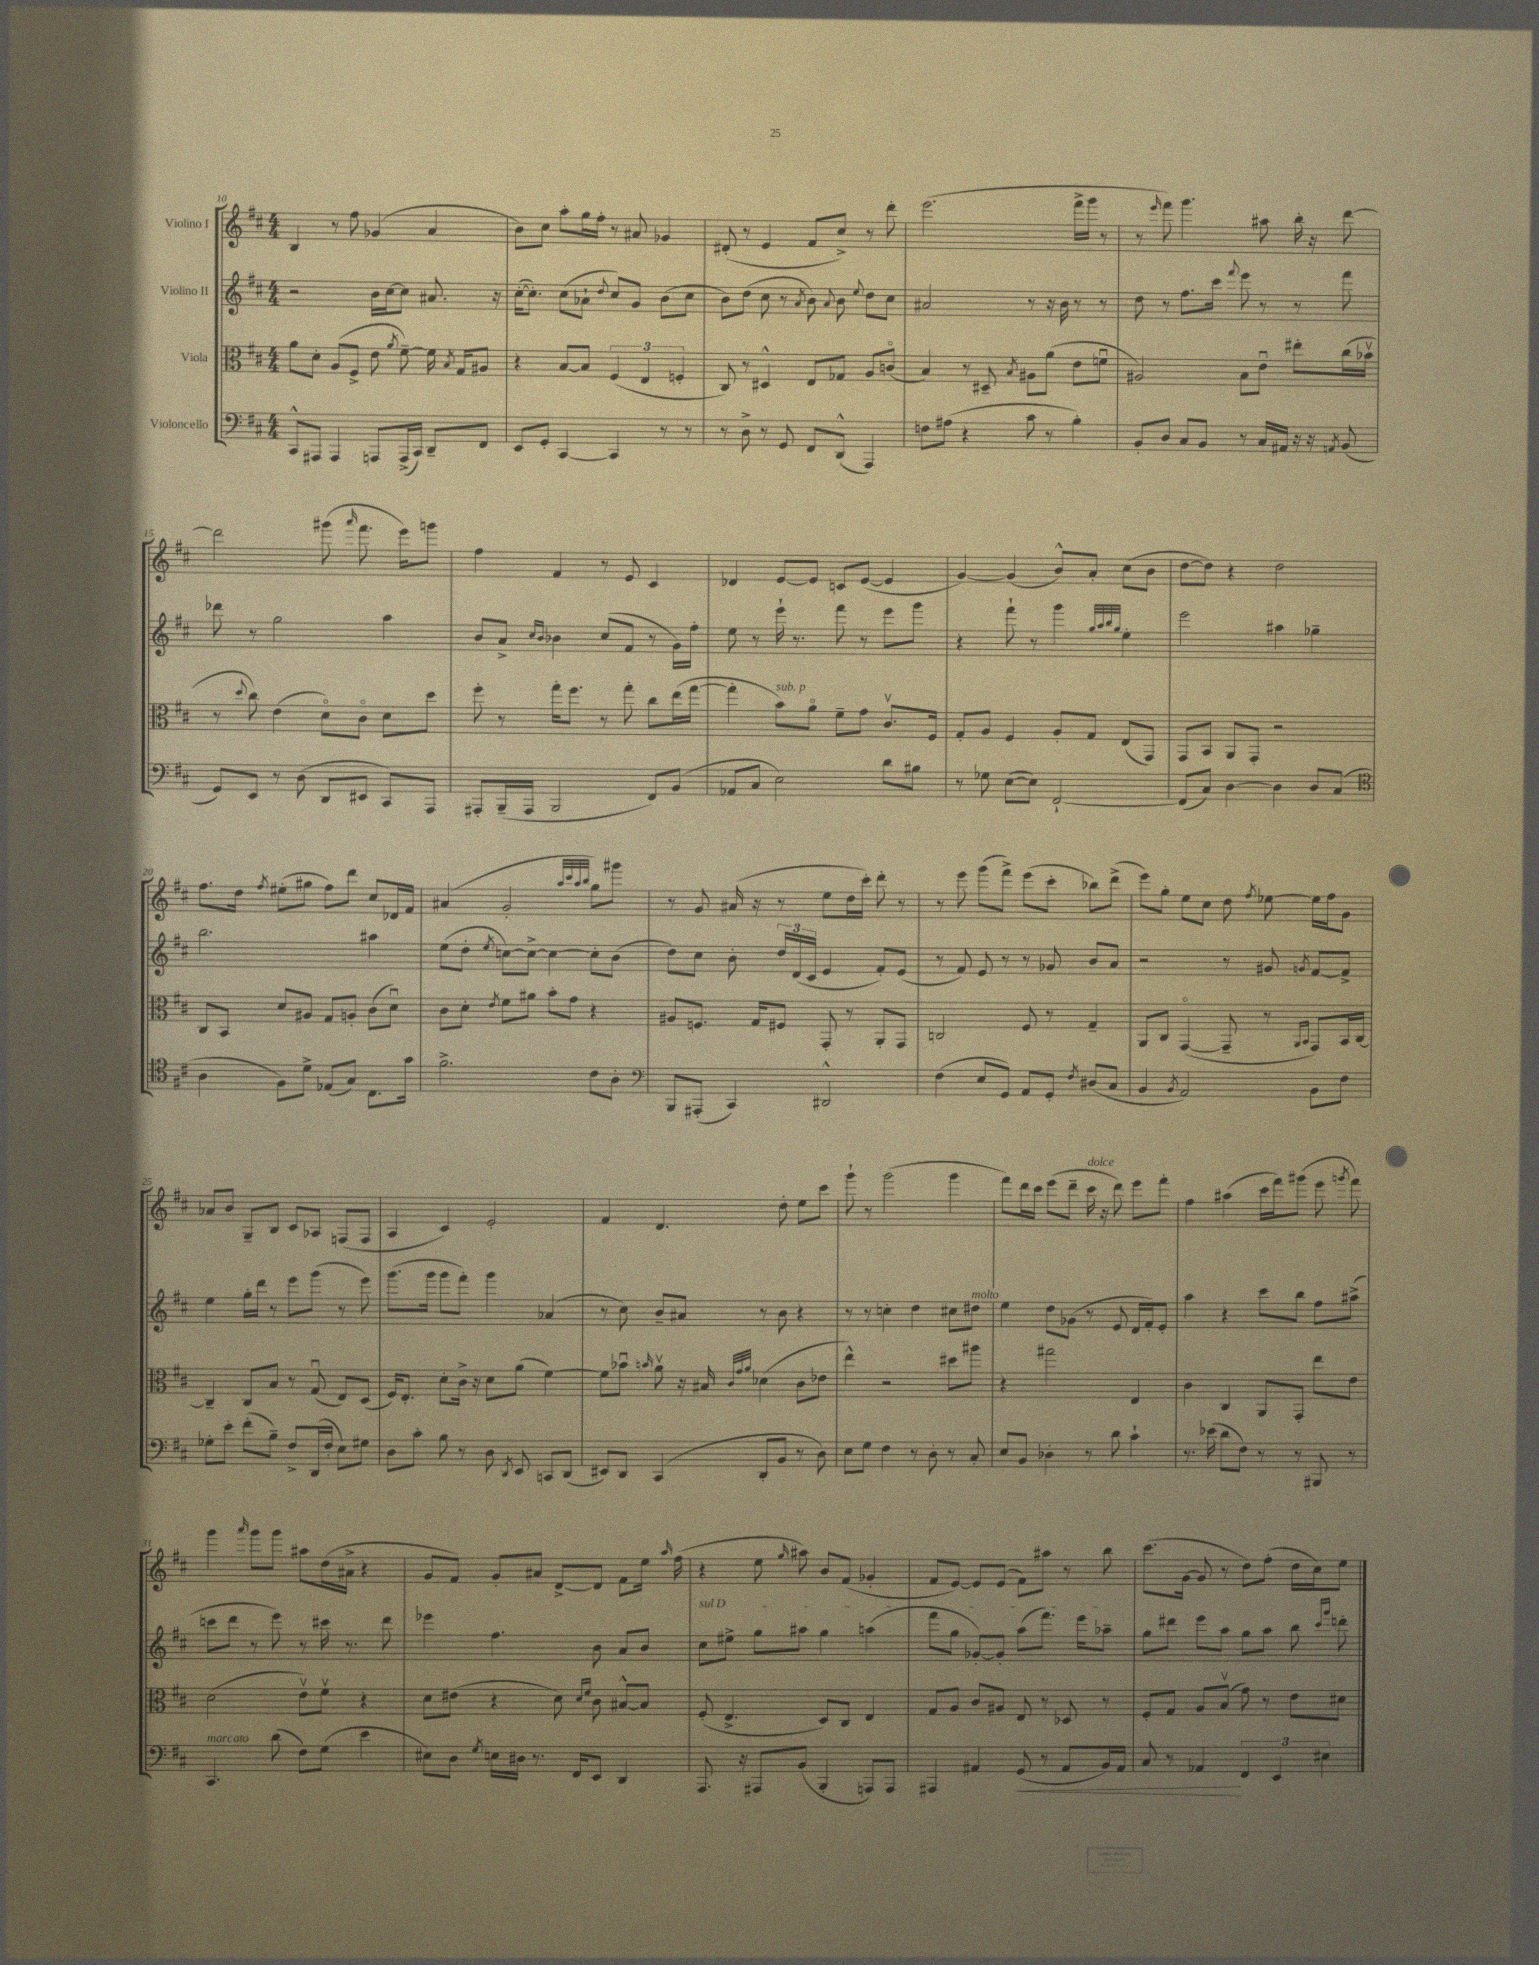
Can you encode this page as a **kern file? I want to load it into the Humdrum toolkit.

**kern	**dynam	**kern	**kern	**kern
*part4	*part4	*part3	*part2	*part1
*staff4	*staff4	*staff3	*staff2	*staff1
*I"Violoncello	*	*I"Viola	*I"Violino II	*I"Violino I
*clefF4	*	*clefC3	*clefG2	*clefG2
*k[f#c#]	*	*k[f#c#]	*k[f#c#]	*k[f#c#]
*M4/4	*	*M4/4	*M4/4	*M4/4
=10	=10	=10	=10	=10
8CC#^^/L	.	8a\L	2r	4B/
8AAA#X/J	.	8d'\J	.	.
4AAA#/	.	(8A/L	.	8r
.	.	8F#^/J	.	8ff#\
8AAAn/L	.	8e\	16b\LL	(4g-X/
.	.	.	[16cc#\J	.
.	.	8qa/	.	.
(16AAA^/L	.	[8f#~\)	8cc#\J]	.
16CC#/JJ)	.	.	.	.
8DD~/L	.	16f#\]	8.a#X/	4a/
.	.	8qB/	.	.
.	.	16G/KL	.	.
8FF#/J	.	8A#X/J	.	.
.	.	.	16r	.
=11	=11	=11	=11	=11
8EE/L	.	4r	([16cc#'\KL	8b\L)
.	.	.	8.cc#'\J])	.
8GG'/J	.	.	.	8cc#\J
[4CC#/	.	[8B/L	(8cc#\L	8aa'\L
.	.	8B/J]	8a-X`\J	16gg\L
.	.	.	.	16ff#'\JJ
.	.	.	8qqdd/	.
4CC#/]	.	(6F#/	8cc#/L)	8r
.	.	.	8g/J	8a#X/
.	.	6E/	.	.
8r	.	.	(8b\L	4g-X/
.	.	6Fn'/	.	.
8r	.	.	8cc#\J	.
=12	=12	=12	=12	=12
8r	.	8C#/)	8b\L)	(8d#X'/
8D^\	.	8r	(8dd\J	8r
8r	.	4D#X^^/	8cc#\	4e/
8GG/	.	.	8r	.
.	.	.	8qa/	.
8FF#/L	.	8E/L	8b\)	8f#/L
.	.	.	8qqa/	.
(8DD^^/J	.	8G-X/J	8b\	8cc#^/J)
.	.	.	8qqee/	.
4AAA/)	.	8A/L	8dd\L	8r
.	.	(8cn/J	8cc#\J	8ddd'\
=13	=13	=13	=13	=13
8Fn\L	.	4B/)	2a#X/	(2.eee\
(8A#X\J	.	.	.	.
4r	.	8r	.	.
.	.	8D#X~/	.	.
.	.	8qB/	.	.
8c#\	.	8A#X\L	8r	.
8r	.	(8a\J	16r	.
.	.	.	16b\	.
4B'\)	.	8e\L	8r	16fff#^\LL
.	.	.	.	16ggg\JJ
.	.	8fnu\J	8r	8r
=14	=14	=14	=14	=14
8BB'/L	.	2A#X/)	8dd\	8r
.	.	.	.	16qqeee/
8D/J	.	.	8r	8fff#\)
8C#/L	.	.	8.ff#\L	4.ggg\
8BB/J	.	.	.	.
.	.	.	16ccc#\Jk	.
.	.	.	8qqfff#/	.
8r	.	8B\L	8eee\	.
16C#/LL	.	8eu\J	8r	8aa#X\
16AA#X/JJ	.	.	.	.
16r	.	8ee#X'\L	8r	16bb'\
16r	.	.	.	16r
8qAAn/	.	.	.	.
(8BB/	.	(16cc#\L	8fff#\	[8ddd\
.	.	16b-Xv\JJ	.	.
!!LO:LB:g=z
=15	=15	=15	=15	=15
8GG/L)	.	8r	8ddd-X\	2ddd\]
.	.	8qqdd/	.	.
8EE/J	.	8cc#\)	8r	.
8r	.	(4e\	2gg\	.
(8D\	.	.	.	.
8DD/L	.	8d\L)	.	(8ggg#X\
.	.	.	.	16qqaaa/
8EE#X/J	.	8c#\J	.	8.fff#\
8CC#/L)	.	8d\L	4aa\	.
.	.	.	.	16eee\KL)
8AAA/J	.	8dd\J	.	8gggn\J
=16	=16	=16	=16	=16
8AAA#X'/L	.	8ff#'\	8b/L	4ff#\
(16BBB~/L	.	8r	8a^/J	.
16AAA#/JJ	.	.	.	.
.	.	.	16qqcc#/LL	.
.	.	.	16qqb/JJ	.
2BBB/	.	16gg'\KL	4b-X\	4f#/
.	.	8.ff#\J	.	.
.	.	8r	(8cc#/L	8r
.	.	8gg'\	8f#/J	8e/
8FF#/L)	.	8cc#\L	8r	4c#/
(8BB/J	.	(16ee\L	16g\LL)	.
.	.	[16gg\JJ	16ff#'\JJ	.
=17	=17	=17	=17	=17
8AA-X/L	.	4gg'\]	8ee\	4d-X/
8C#/J	.	.	8r	.
!	!	!LO:TX:a:i:t=sub. p	!	!
2E\)	.	8b\L)	16eee`\	[8e/L
.	.	.	8.r	.
.	.	8a\J	.	8e/J]
.	.	8f#~\L	8fff#\	8cn/L
.	.	8g\J	8r	([8e/J
8d\L	.	8.c#v/L	8eee\L	4e/]
8B#X\J	.	.	8ggg\J	.
.	.	16F#/Jk	.	.
=18	=18	=18	=18	=18
8r	.	8G'/L	4r	[4g/)
8G-X\	.	8A/J	.	.
([8E\L	.	4F#/	8fff#`\	(4g/]
8E\J])	.	.	8r	.
[2FF#`/	.	8A'/L	4ggg\	8b^^/L)
.	.	8G/J	.	8a'/J
.	.	.	32qqgg/LLL	.
.	.	.	32qqaa/	.
.	.	.	32qqbb/	.
.	.	.	32qqgg/JJJ	.
.	.	(8E/L	4ee'\	(8cc#\L
.	.	8GG/J)	.	8b\J
=19	=19	=19	=19	=19
(8FF#/L]	.	8GG/L	2eee\	[8dd\L
8C#/J)	.	8BB/J	.	8dd\J])
[4D\	.	8AA/L	.	4r
.	.	8GG'/J	.	.
4D\]	.	2r	4aa#X\	2dd\
8D/L	.	.	4gg-X~\	.
(8C#/J	.	.	.	.
!!LO:LB:g=z
=20	=20	=20	=20	=20
*clefC4	*	*	*	*
4A\	.	8C#/L	2.bb\	8.ff#\L
.	.	8BB/J	.	.
.	.	.	.	16dd\Jk
.	.	.	.	8qff#/
8F#\L)	.	8d/L	.	(8ee#X'\L
8d^\J	.	8A#X/J	.	8gg#X\J
(8E-X/L	.	8G/L	.	8ff#\L)
8G/J)	.	8An'/J	.	8ddd\J
8.C#\L	.	(8c#\L	4aa#X\	8cc#/L
.	.	8du\J)	.	16d-X/L
16g\Jk	.	.	.	16f#/JJ
=21	=21	=21	=21	=21
2.f#^\	.	8c#\L	(8ee\L	(4a#X/
.	.	8d'\J	8dd'\J	.
.	.	8qe/	8qee/	.
.	.	8f#\L	[8ccn\L)	2g'/
.	.	8a#X\J	8cc^\J_	.
.	.	8b'\L	4cc\_	.
.	.	8g\J	.	.
.	.	.	.	32qqaa/LLL
.	.	.	.	32qqccc#/
.	.	.	.	32qqaa/
.	.	.	.	32qqbb/JJJ
8c#\L	.	4r	8cc'\L]	8gg\L)
8A'\J	.	.	(8b\J	8ggg#X\J
=22	=22	=22	=22	=22
*clefF4	*	*	*	*
8BBB/L	.	8A#X/L	8dd\L)	8r
(8AAA#X'/J	.	8.Fn/J	8cc#\J	8g/
4CC#/)	.	.	8b'\	(16a#X/
.	.	16G/KL	.	16r
.	.	8F#X/J	24dd/LL	8r
.	.	.	(24d/	.
.	.	.	24c#/JJ	.
2DD#X^^/	.	8GG'/	4e/	8ee\L
.	.	8r	.	16dd\L
.	.	.	.	16ccc#'\JJ)
.	.	8AA'/L	8f#'/L)	8ddd'\
.	.	8GG/J	(8e/J	8r
=23	=23	=23	=23	=23
(4F#\	.	2Cn/	8r	8r
.	.	.	8f#/)	8eee\
8E/L	.	.	8e/	(8ggg\L
8GG/J)	.	.	8r	8fff#^\J)
8AA/L	.	8F#/	8r	(8eee\L
8GG'/J	.	8r	8g-X/	8ccc#'\J
8qF#/	.	.	.	.
(8D#X/L	.	4G~/	8b/L	8bb-X\L)
8C#/J	.	.	8a/J	(8ddd^\J
=24	=24	=24	=24	=24
4BB/	.	8AA/L	2r	8eee\L)
.	.	8C#/J	.	8gg'\J
8qBB/	.	.	.	.
2AA/)	.	([4GG/	.	8ee\L
.	.	.	.	8cc#\J
.	.	8GG~/]	8r	8dd\
.	.	.	.	8qff#/
.	.	8r	8g#X/	[8ee-X\
.	.	16qqAA/LL	.	.
.	.	16qqBB/JJ	8qgn/	.
8BB\L	.	8GG/L)	[8f#/L	16ee-\LL]
.	.	.	.	16ff#\J
8F#\J	.	16BB/L	8f#^/J]	8g\J
.	.	[16C#/JJ	.	.
!!LO:LB:g=z
=25	=25	=25	=25	=25
8G-X'\L	.	4C#~/]	4ee\	8a-X/L
8e'\J	.	.	.	8b/J
(8f#'\L	.	8C#/L	16gg'\LL	8G~/L
.	.	.	16ddd\JJ	.
8B~\J)	.	8B/J	8r	8B/J
8F#^/L	.	8r	8eee\L	8c#/L
(16DD/L	.	(8Gu/	(8ggg\J	8A-X/J
16F#'/JJ	.	.	.	.
8E\L)	.	8E/L)	8r	(8Fn/L
8G#X\J	.	(8D/J	8eee\)	8F/J
=26	=26	=26	=26	=26
8D\L	.	16F#/KL)	(8.ggg\L	4A/
.	.	8.E'/J	.	.
8c#'\J	.	.	.	.
.	.	.	16ggg\Jk	.
8B\	.	8d'\L	8ggg\L	4c#/)
8r	.	16c#^\Jk	8fff#'\J)	.
.	.	16r	.	.
8D\	.	8d\L	4ggg\	2e'/
8qDD/	.	.	.	.
8EE/	.	(8a\J	.	.
8CCn/L	.	[4f#\)	(4a-X/	.
(8DD/J	.	.	.	.
=27	=27	=27	=27	=27
8EE#X/L)	.	8f#\L]	8r	4f#/
8DD/J	.	8b-Xu\J	8cc#\)	.
.	.	16qqbn/	.	.
(4CC#/	.	8av\	8b~/L	4.d/
.	.	16r	8a#X/J	.
.	.	16B#X/	.	.
.	.	32qqc#/LLL	.	.
.	.	32qqg/	.	.
.	.	32qqa/JJJ	.	.
8DD'/L	.	(4d-X\	8r	.
8BB/J	.	.	8b\	8dd'\
8r	.	8c#\L	4r	8ee\L
8D\)	.	8e-X\J	.	8ccc#\J
=28	=28	=28	=28	=28
8E\L	.	4ee^^\)	8r	8ggg`\
8G\J	.	.	8r	8r
4F#\	.	2r	4ccn'\	(2ggg\
8r	.	.	4dd\	.
8D'\	.	.	.	.
8r	.	8dd#X\L	8cc#X\L	4ggg\
!	!	!	!LO:TX:a:i:t=molto	!
8C#'/	.	8aa#X\J	8dd#X\J	.
=29	=29	=29	=29	=29
8E/L	.	4r	4ee\	8fff#\L)
8BB/J	.	.	.	16ddd\L
.	.	.	.	16ccc#\JJ
4D-X'\	.	2gg#X\	8dd\L	(8eee\L
.	.	.	(8g-X\J	8ddd~\J
!	!	!	!	!LO:TX:a:i:t=dolce
8r	.	.	8r	16ccc#\
.	.	.	.	16r
8d\	.	.	8e/	8ddd\)
4c#`\	.	4E/	16d/LL	8eee\L
.	.	.	16f#'/J)	.
.	.	.	8e'/J	8fff#'\J
=30	=30	=30	=30	=30
8.r	.	4c#\	4aa\	4ff#\
(16e-X\	.	.	.	.
8d\L	.	4C#/	4r	(4aa#X\
8F#\J)	.	.	.	.
8r	.	8AA/L	8ccc#\L	16ccc#\LL
.	.	.	.	16fff#\J)
8r	.	8GG'/J	8bb\J	(8ggg#X\J
8BBB#X/	.	8ee\L	8ff#\L	8eee\
.	.	.	.	8qgggn/
8r	.	8e\J	(8aa#X^\J	8fff#\)
!!LO:LB:g=z
=31	=31	=31	=31	=31
!LO:TX:a:i:t=marcato	!	!	!	!
4.CC#/	.	(2d\	8cccn\L	4ggg\
.	.	.	8ddd\J	.
.	.	.	.	16qqaaa/
.	.	.	8r	8ggg\L
(8d\	.	.	8eee\)	8ggg\J
8F#\L)	.	8ev\L)	8r	8aa#X\L
(8G\J	.	8f#v\J	16ccc#X\	(16dd\L
.	.	.	8.r	16a#X^\JJ
4e\	.	4r	.	4r
.	.	.	8ddd\	.
=32	=32	=32	=32	=32
8E#X\L)	.	8d\L	4eee-X\	8g/L
8D\J	.	(8e#X\J	.	8f#/J)
8qG/	.	.	.	.
16En\LL	.	4r	4.ff#\	8g'/L
16D#X\JJ	.	.	.	.
8.r	.	.	.	8a#X/J
.	.	8d\)	.	[8d^/L
16FF#/KL	.	.	.	.
.	.	16qqd/LL	.	.
.	.	16qqf#/JJ	.	.
8EE/J	.	8c#\	8b\	8d/J]
4DD/	.	[8B#X^^/L	8a/L	8f#\L
.	.	8B#/J]	8b/J	16ee\Jk
.	.	.	.	16qqaa/
.	.	.	.	(16ff#\
=33	=33	=33	=33	=33
!	!	!	!LO:TX:a:i:t=sul D	!
8.AAA/	.	(8F#'/	8cc#\L	4r
.	.	4.E^/	8ee#X^\J	.
16r	.	.	.	.
8AAA#X/L	.	.	8gg\L	8ee\
.	.	.	.	16qqgg/
(8BB/J	.	.	8aa#X\J	8aa#X\)
4BBB'/	.	8D/L)	4gg\	8b/L
.	.	8C#/J	.	(8f#/J
8AAAn/L)	.	4E/	(4aan\	4g-X'/
8AAA/J	.	.	.	.
=34	=34	=34	=34	=34
4AAA#X/	.	8G/L	8fff#\L	8f#/L
.	.	8A/J	8gg\J	[8e/J)
4AA#X/	.	8c#/L	[8g-X'/L)	8e/L]
.	.	8A#X/J	8g-'/J]	(8e/J
!	!LO:HP:b	!	!	!
(8GG/	<	8E/	(8aa\L	8f#\L)
8r	.	8r	8.fff#\J)	8aa#X\J
8AA#/L	.	8D-X/	.	8r
.	.	.	16eee\KL	.
16BB/L)	.	8r	8aa-X~\J	8bb\
16AA#/JJ	.	.	.	.
=35	=35	=35	=35	=35
8C#/	.	8F#'/L	8gg\L	(8.ccc#\L
8r	.	8G/J	8ddd#X\J	.
.	.	.	.	[16g\Jk
4AA-X/	.	8A/L	8eee\L	8g/]
.	.	(8Bv/J	8aa\J	8r
6FF#/	[	8g\)	8gg\L	8dd\L)
.	.	8r	8aa\J	(8ff#'\J
6EE/	.	.	.	.
.	.	8e\L	8bb\	16dd\LL
.	.	.	.	16cc#\J)
6E#X\	.	.	.	.
.	.	.	16qqccc#/LL	.
.	.	.	16qqggg/JJ	.
.	.	8d#X\J	8dddn'\	8ee\J
==	==	==	==	==
*-	*-	*-	*-	*-
